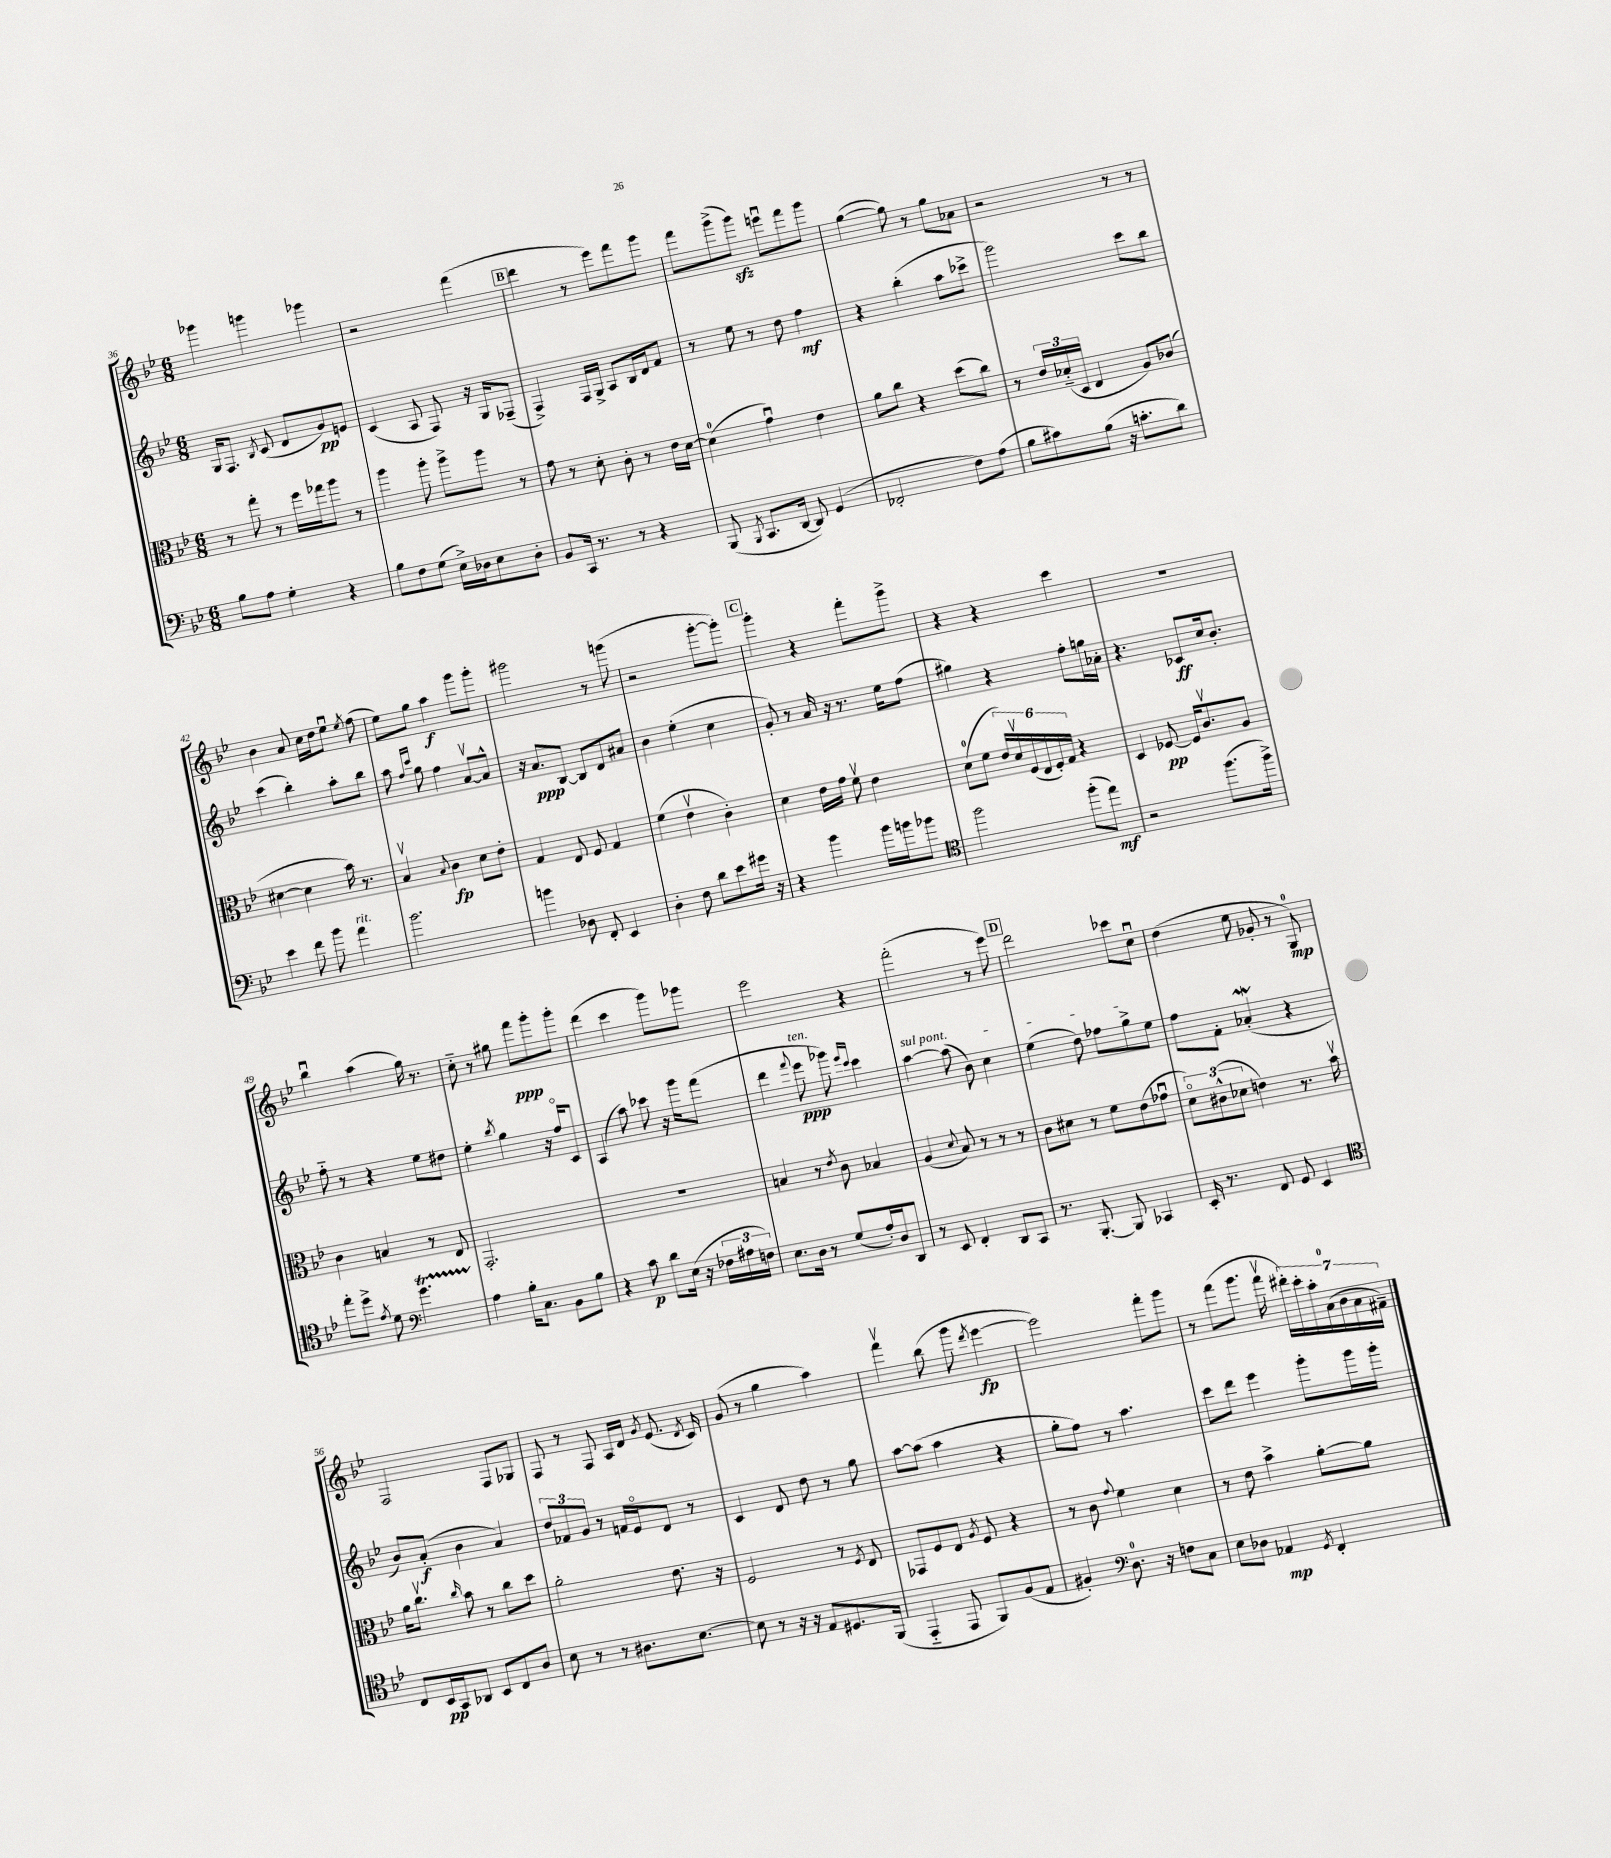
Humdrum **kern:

**kern	**dynam	**kern	**dynam	**kern	**dynam	**kern	**dynam
*part4	*part4	*part3	*part3	*part2	*part2	*part1	*part1
*staff4	*staff4	*staff3	*staff3	*staff2	*staff2	*staff1	*staff1
*clefF4	*	*clefC3	*	*clefG2	*	*clefG2	*
*k[b-e-]	*	*k[b-e-]	*	*k[b-e-]	*	*k[b-e-]	*
*M6/8	*	*M6/8	*	*M6/8	*	*M6/8	*
=36	=36	=36	=36	=36	=36	=36	=36
8B-\L	.	8r	.	16G/KL	.	4ggg-X\	.
.	.	.	.	8.F/J	.	.	.
8A\J	.	8gg'\	.	.	.	.	.
.	.	.	.	8qB-/	.	.	.
4G'\	.	8r	.	(8c/	.	4gggn\	.
.	.	16ff\LL	.	8d/L	.	.	.
.	.	16gg-X\J	.	.	.	.	.
4r	.	8aa\J	.	8g/)	pp	4ggg-X\	.
.	.	8r	.	8en/J	.	.	.
=37	=37	=37	=37	=37	=37	=37	=37
8B-\L	.	4aa\	.	(4c/	.	2r	.
8F\	.	.	.	.	.	.	.
(8G\J	.	8aa'\	.	8A/	.	.	.
16E-^\LL)	.	8aa^\L	.	8F/)	.	.	.
16D-X\J	.	.	.	.	.	.	.
8E-\	.	8aa\J	.	16r	.	(4fff\	.
.	.	.	.	16G/KL	.	.	.
8D-'\J	.	8r	.	(8F-X~/J	.	.	.
!!LO:REH:place=s1:t=B
=38	=38	=38	=38	=38	=38	=38	=38
8BB-/L	.	8g\	.	4F^/)	.	4ddd\	.
16CC/Jk	.	8r	.	.	.	.	.
8.r	.	.	.	.	.	.	.
.	.	8d'\	.	16F/LL	.	8r	.
.	.	.	.	16G^/JJ	.	.	.
8r	.	8c'\	.	8A/L	.	8eee-\L)	.
4r	.	8r	.	16B-/L	.	8fff\	.
.	.	.	.	16d/J	.	.	.
.	.	16e-\LL	.	8f/J	.	8ggg\J	.
.	.	[16d\JJ	.	.	.	.	.
=39	=39	=39	=39	=39	=39	=39	=39
(8BBB-/	.	(4d\]	.	8r	.	8fff\L	.
8qBBB-/	.	.	.	.	.	.	.
8.CC/L	.	.	.	8ee-\	.	(8ggg^\	.
.	.	4gu\)	.	8r	.	8gggzz\J)	.
[16DD/Jk	.	.	.	.	.	.	.
8DD/])	.	.	.	8dd\	.	8eeenu\L	.
(4GG/	.	4e-\	.	4ff\	mf	8fff\	.
.	.	.	.	.	.	8ggg\J	.
=40	=40	=40	=40	=40	=40	=40	=40
2FF-X'/	.	8a\L	.	4r	.	([4gg\	.
.	.	8cc\J	.	.	.	.	.
.	.	4r	.	(4bb-'\	.	8gg\])	.
.	.	.	.	.	.	8r	.
8F\L)	.	(8dd\L	.	8aa\L	.	8gg\L	.
(8A\J	.	8cc\J)	.	8ccc-X^\J	.	8a-X\J	.
=41	=41	=41	=41	=41	=41	=41	=41
8B-\L	.	8r	.	2ggg\)	.	2r	.
8c#X\)	.	24e-/LL	.	.	.	.	.
.	.	(24d-X/	.	.	.	.	.
.	.	24D/JJ	.	.	.	.	.
(8B-\J	.	4E-/	.	.	.	.	.
16r	.	.	.	.	.	.	.
8.cn'\L	.	.	.	.	.	.	.
.	.	8A/L)	.	8ccc\L	.	8r	.
8d\J)	.	(8c-X/J	.	8bb-\J	.	8r	.
!!LO:LB:g=z
=42	=42	=42	=42	=42	=42	=42	=42
4e-\	.	[4d#X\	.	(4ccc\	.	4b-\	.
8f\	.	4d#\]	.	4bb-'\)	.	8a/	.
8b-\	.	.	.	.	.	16cc\LL	.
.	.	.	.	.	.	16dd\J	.
!LO:TX:a:i:t=rit.	!	!	!	!	!	!	!
4a\	.	16b-\)	.	8aa'\L	.	8ee-u\J	.
.	.	8.r	.	.	.	.	.
.	.	.	.	.	.	8qee-/	.
.	.	.	.	8bb-\J	.	(8ff\	.
=43	=43	=43	=43	=43	=43	=43	=43
2.b-\	.	4B-v/	.	8aa\	.	8ee-\L)	.
.	.	.	.	16qqff/LL	.	.	.
.	.	.	.	16qqccc/JJ	.	.	.
.	.	.	.	8gg\	.	8gg\J	.
.	.	8qqB-/	.	.	.	.	.
.	.	4c\	fp	4ff\	.	4aa\	f
.	.	8d\L	.	[8av/L	.	8ggg\L	.
.	.	8e-'\J	.	8a^^/J]	.	8ggg'\J	.
=44	=44	=44	=44	=44	=44	=44	=44
4bn\	.	4G/	.	16r	.	2ggg#X\	.
.	.	.	.	8.a/L	ppp	.	.
8D-X\	.	8E-/	.	[8B-/J	.	.	.
8FF'/	.	8F/	.	8B-/L]	.	.	.
4EE-/	.	4G/	.	8d/	.	8r	.
.	.	.	.	8a#X/J	.	(8gggn\	.
=45	=45	=45	=45	=45	=45	=45	=45
4D'\	.	(4f\	.	4b-\	.	2r	.
8F\	.	4e-v\	.	(4ee-'\	.	.	.
8d\L	.	.	.	.	.	.	.
8e-\	.	4c'\)	.	4cc\	.	[8ggg'\L	.
16g#X\Jk	.	.	.	.	.	8ggg'\J])	.
16r	.	.	.	.	.	.	.
!!LO:REH:place=s1:t=C
=46	=46	=46	=46	=46	=46	=46	=46
4r	.	4d\	.	8g'/)	.	4ggg'\	.
.	.	.	.	8r	.	.	.
4b-\	.	16e-\LL	.	16a/	.	4r	.
.	.	16g\JJ	.	16r	.	.	.
.	.	8fv\	.	8.r	.	.	.
16b-\LL	.	4e-\	.	.	.	8fff'\L	.
16bn\J	.	.	.	16ee-\KL	.	.	.
8b-X\J	.	.	.	(8ff\J	.	8ggg^\J	.
=47	=47	=47	=47	=47	=47	=47	=47
*clefC4	*	*	*	*	*	*	*
2ff\	.	(8d\L	.	4gg#X\)	.	4r	.
.	.	8f\J	.	.	.	.	.
.	.	24e-/LL)	.	4r	.	4r	.
.	.	24dv/	.	.	.	.	.
.	.	(24F/	.	.	.	.	.
.	.	24E-/	.	.	.	.	.
.	.	24F'/)	.	.	.	.	.
.	.	24G/JJ	.	.	.	.	.
(8ff'\L	.	4r	.	8ff'\L	.	4ccc\	.
8ee-\J)	mf	.	.	16ggn\L	.	.	.
.	.	.	.	16a-X'\JJ	.	.	.
=48	=48	=48	=48	=48	=48	=48	=48
2r	.	4D/	.	4.r	.	2.r	.
.	.	[8F-X/	pp	.	.	.	.
.	.	16F-/KL]	.	8c-X/L	ff	.	.
.	.	8.cv/	.	.	.	.	.
(8.ff\L	.	.	.	16cc/k	.	.	.
.	.	.	.	8.b-'/J	.	.	.
.	.	8A/J	.	.	.	.	.
16ff^\Jk)	.	.	.	.	.	.	.
!!LO:LB:g=z
=49	=49	=49	=49	=49	=49	=49	=49
8ee-'\L	.	4c\	.	8ff\	.	4bb-u\	.
8dd^\J	.	.	.	8r	.	.	.
8qe-/	.	.	.	.	.	.	.
8d\	.	4Bn/	.	4r	.	(4aa\	.
*clefF4	*	*	*	*	*	*	*
4.gT\	.	.	.	.	.	.	.
.	.	8r	.	8ee-\L	.	16gg\)	.
.	.	.	.	.	.	8.r	.
.	.	8E-/	.	8dd#X\J	.	.	.
=50	=50	=50	=50	=50	=50	=50	=50
4A\	.	2.GG'/	.	4ee-'\	.	8cc\	.
.	.	.	.	.	.	8r	.
.	.	.	.	8qbb-/	.	.	.
16B-'\KL	.	.	.	4gg\	.	8gg#X\	.
8.C\J	.	.	.	.	.	.	.
.	.	.	.	.	.	8fff\L	ppp
8BB-\L	.	.	.	16r	.	8ggg'\	.
.	.	.	.	16ff/KL	.	.	.
8B-\J	.	.	.	8c/J	.	8ggg'\J	.
=51	=51	=51	=51	=51	=51	=51	=51
4r	.	2.r	.	(4A/	.	(4ddd\	.
8c\	p	.	.	8aa\)	.	4ccc\	.
8d\L	.	.	.	8ccc-X\	.	.	.
(16E-\Jk	.	.	.	16r	.	8ggg\L)	.
16r	.	.	.	16ggg\KL	.	.	.
24F-X\LL	.	.	.	(8fff\J	.	8ggg-X\J	.
24A#X\	.	.	.	.	.	.	.
24Fn\JJ)	.	.	.	.	.	.	.
=52	=52	=52	=52	=52	=52	=52	=52
8.E-\L	.	4Bn/	.	4ddd\	.	2eee-\	.
16D\Jk	.	.	.	.	.	.	.
.	.	.	.	8qqfff/	.	.	.
!	!	!	!	!LO:TX:a:i:t=ten.	!	!	!
8r	.	8r	.	8eee-\	ppp	.	.
.	.	8qe-/	.	.	.	.	.
(8G/L	.	8c\	.	8ggg-X\)	.	.	.
.	.	.	.	16qqeee-/LL	.	.	.
.	.	.	.	16qqccc/JJ	.	.	.
16A'/L)	.	4B-X/	.	4ccc\	.	4r	.
16D/J	.	.	.	.	.	.	.
8DD/J	.	.	.	.	.	.	.
=53	=53	=53	=53	=53	=53	=53	=53
!	!	!	!	!LO:TX:a:i:t=sul pont.	!	!	!
8r	.	(4A/	.	[4aa\	.	(2fff'\	.
8EE-/	.	.	.	.	.	.	.
.	.	8qqd/	.	.	.	.	.
4FF'/	.	8B-/)	.	(8aa\]	.	.	.
.	.	8r	.	8b-\)	.	.	.
8DD/L	.	8r	.	4cc\	.	8r	.
8CC/J	.	8r	.	.	.	8eee-\)	.
!!LO:REH:place=s1:t=D
=54	=54	=54	=54	=54	=54	=54	=54
8.r	.	8c\L	.	(4ee-\	.	2ddd\	.
.	.	8d#X\J	.	.	.	.	.
[8.BBB-'/	.	.	.	.	.	.	.
.	.	8r	.	8dd\)	.	.	.
8BBB-/]	.	8f\L	.	8ff-X\L	.	.	.
4CC-X/	.	(8e-\	.	8gg^\	.	8ccc-X\L	.
.	.	8g-Xu\J	.	8ee-\J	.	8ccu\J	.
=55	=55	=55	=55	=55	=55	=55	=55
16EE-'/	.	12d\L)	.	8ff\L	.	(4dd\	.
8.r	.	.	.	.	.	.	.
.	.	(12c#X^^\	.	.	.	.	.
.	.	.	.	8f'\J	.	.	.
.	.	12d-X\J	.	.	.	.	.
8FF/	.	4en\)	.	(4a-Xw'/	.	8ee-\	.
8GG/	.	.	.	.	.	8g-X'/	.
4EE-/	.	8.r	.	4r	.	8r	.
.	.	.	.	.	.	8G/)	mp
.	.	16b-v\	.	.	.	.	.
!!LO:LB:g=z
=56	=56	=56	=56	=56	=56	=56	=56
*clefC4	*	*	*	*	*	*	*
8C/L	.	16a\KL	.	8b-/L)	.	2F/	.
.	.	8.ccv\J	.	.	.	.	.
16BB-/L	pp	.	.	(8a'/J	f	.	.
16GG/J	.	.	.	.	.	.	.
.	.	16qqcc/	.	.	.	.	.
8AA-X/J	.	8b-\	.	4b-\	.	.	.
8BB-/L	.	8r	.	.	.	.	.
8C/	.	8cc\L	.	4a/)	.	8F/L	.
8A/J	.	8dd\J	.	.	.	8G-X/J	.
=57	=57	=57	=57	=57	=57	=57	=57
8B-\	.	2a'\	.	12dd/L	.	8F/	.
.	.	.	.	12f-X/	.	.	.
8r	.	.	.	.	.	8r	.
.	.	.	.	12g/J	.	.	.
8r	.	.	.	8r	.	8F/	.
8.A#X\L	.	.	.	16fn/LL	.	16A/LL	.
.	.	.	.	16e-/J	.	16d/JJ	.
.	.	.	.	.	.	8qg/	.
.	.	8.e-\	.	8d/J	.	(8.e-/	.
[8.B-\J	.	.	.	.	.	.	.
.	.	.	.	8r	.	.	.
.	.	.	.	.	.	8qd/	.
.	.	16r	.	.	.	16c/)	.
=58	=58	=58	=58	=58	=58	=58	=58
8B-\]	.	2F/	.	4c/	.	(8g/	.
8r	.	.	.	.	.	8r	.
16r	.	.	.	8d/	.	4gg\	.
16r	.	.	.	.	.	.	.
8E-/L	.	.	.	8dd\	.	.	.
8.D#X/	.	8r	.	8r	.	4aa\)	.
.	.	8qF/	.	.	.	.	.
.	.	8E-/	.	8gg\	.	.	.
(16FF/Jk	.	.	.	.	.	.	.
=59	=59	=59	=59	=59	=59	=59	=59
4EE-/	.	8GG-X/L	.	[8aa\L	.	4fffv\	.
.	.	8F/	.	(8aa\J]	.	.	.
8EE-/	.	8E-/J	.	4aa\	.	(8bb-\	.
.	.	8qA/	.	.	.	.	.
8FF/L)	.	8F/	.	.	.	8ggg\	.
.	.	.	.	.	.	8qddd/	.
(8F/	.	4r	.	4r	.	[4eee-\	fp
8E-/J	.	.	.	.	.	.	.
=60	=60	=60	=60	=60	=60	=60	=60
4F#X'/)	.	8r	.	8gg'\L	.	2eee-\])	.
.	.	8c\	.	8ff\J)	.	.	.
*clefF4	*	*	*	*	*	*	*
.	.	8qqg/	.	.	.	.	.
8.D\	.	4f\	.	8r	.	.	.
.	.	.	.	4.aa\	.	.	.
16r	.	.	.	.	.	.	.
8Fn\L	.	4d\	.	.	.	8fff'\L	.
8C\J	.	.	.	.	.	8ggg\J	.
=61	=61	=61	=61	=61	=61	=61	=61
8E-\L	.	8r	.	8ccc\L	.	8r	.
8D-X\J	.	8e-\	.	8ddd\J	.	(8fff\L	.
4AA-X/	mp	4b-^\	.	4eee-\	.	8.ggg\J	.
.	.	.	.	.	.	16fffv\	.
8qGG/	.	.	.	.	.	.	.
4FF'/	.	[8a'\L	.	8ggg'\L	.	28ddd#X'\LL)	.
.	.	.	.	.	.	28ccc'\	.
.	.	.	.	.	.	28aa'\	.
.	.	.	.	.	.	(28a\	.
.	.	8a\J]	.	16ggg\L	.	.	.
.	.	.	.	.	.	28b-\	.
.	.	.	.	.	.	28a\	.
.	.	.	.	16ggg'\JJ	.	.	.
.	.	.	.	.	.	28f#X~\JJ)	.
==	==	==	==	==	==	==	==
*-	*-	*-	*-	*-	*-	*-	*-
